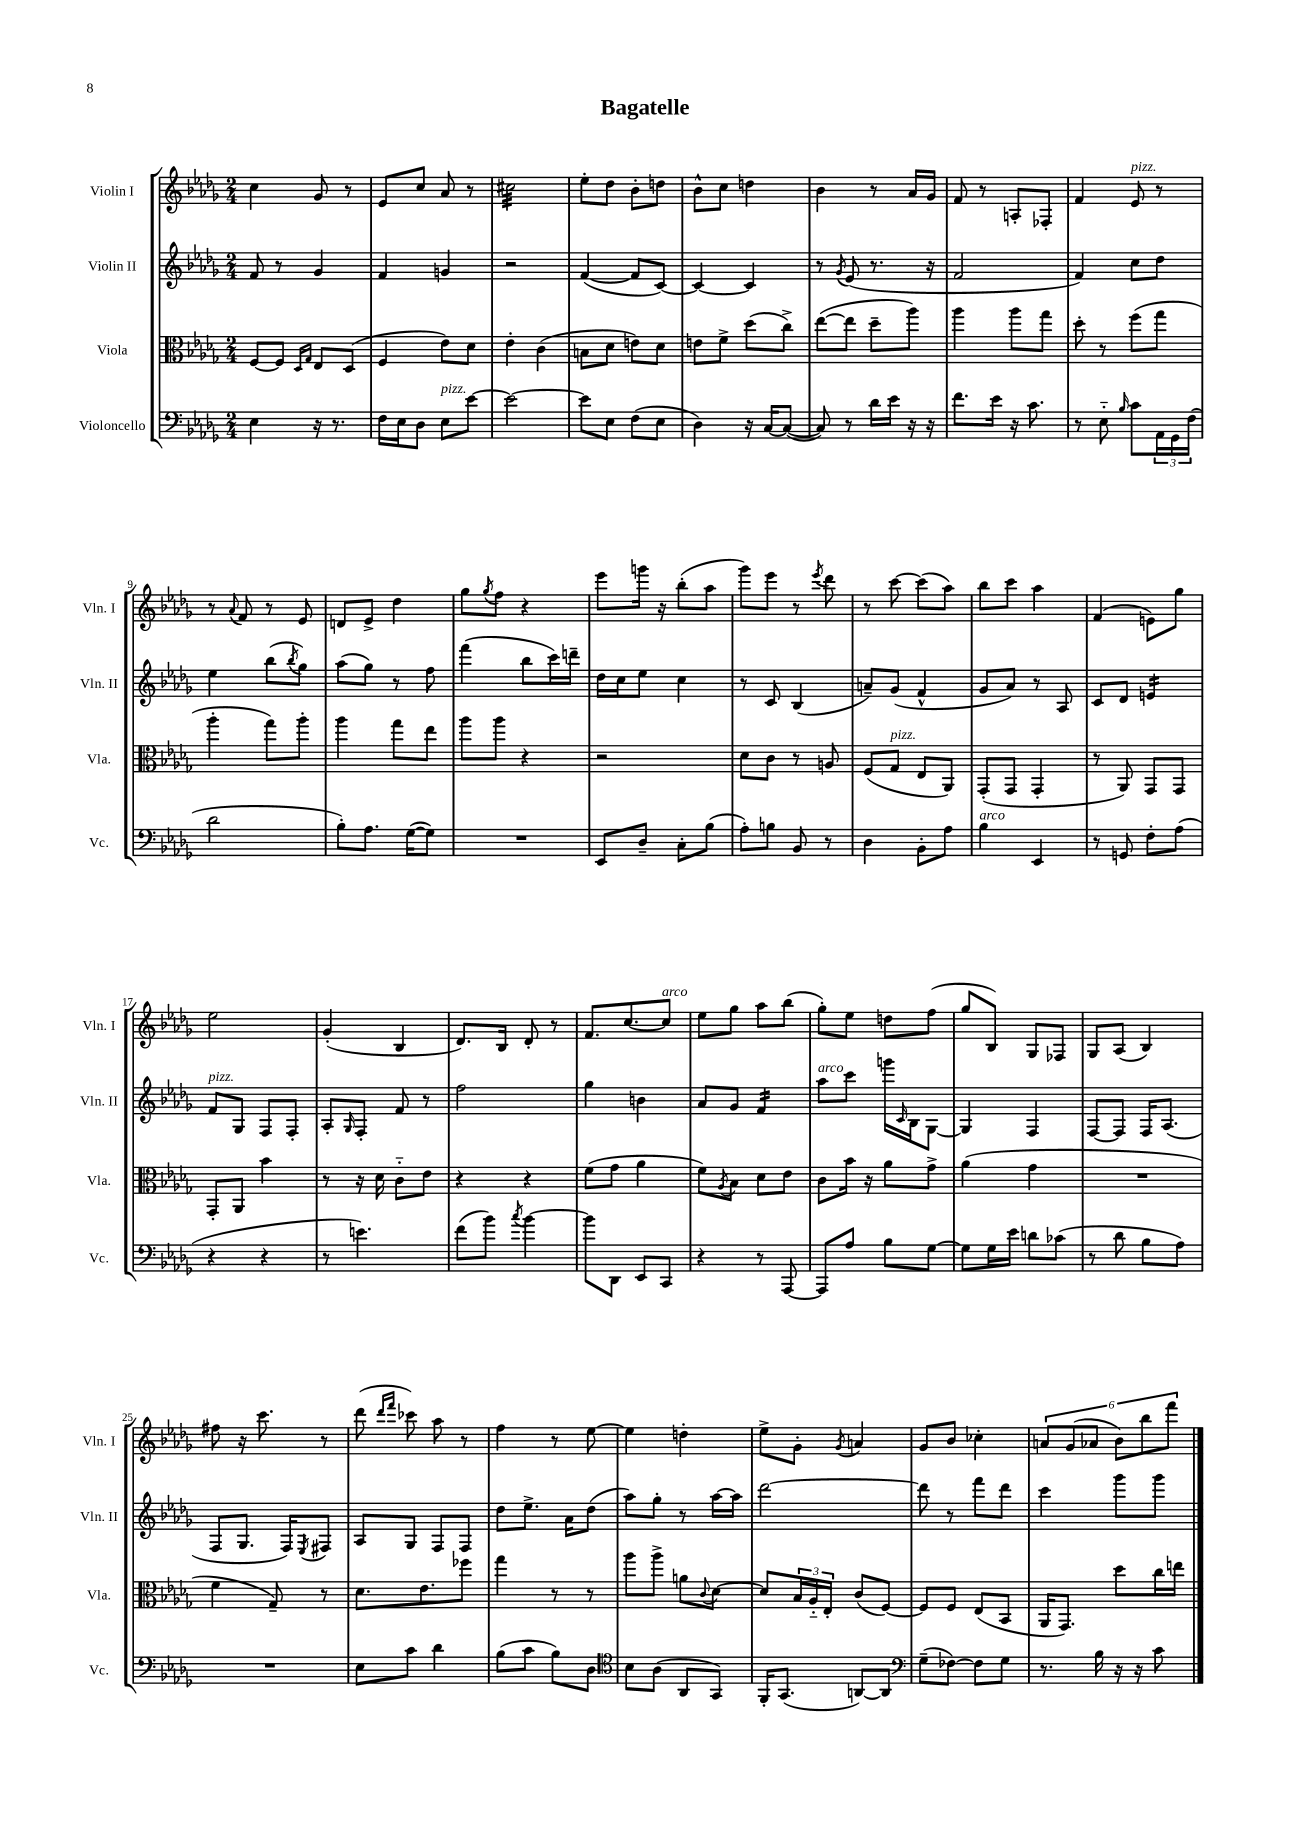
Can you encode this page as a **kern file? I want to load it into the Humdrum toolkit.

**kern	**kern	**kern	**kern
*staff4	*staff3	*staff2	*staff1
*clefF4	*clefC3	*clefG2	*clefG2
*k[b-e-a-d-g-]	*k[b-e-a-d-g-]	*k[b-e-a-d-g-]	*k[b-e-a-d-g-]
*M2/4	*M2/4	*M2/4	*M2/4
4E-\	[8F/L	8f/	4cc\
.	8F/]J	8r	.
.	16qqD-/LL	.	.
.	16qqG-/JJ	.	.
16r	8E-/L	4g-/	8g-/
8.r	.	.	.
.	(8D-/J	.	8r
=	=	=	=
16F\LL	4F/	4f/	8e-/L
16E-\J	.	.	.
8D-\J	.	.	8cc/J
8E-\L	8e-\L)	4g/	8a-/
[8e-\J	8d-\J	.	8r
=	=	=	=
2e-\_	4e-'\	2r	2cc#\
.	(4c\	.	.
=	=	=	=
8e-\]L	8B\L	([4f/	8ee-'\L
8E-\J	8d-\J	.	8dd-\J
(8F\L	8e\L)	8f/]L	8b-'\L
8E-\J	8d-\J	[8c/J)	8dd\J
=	=	=	=
4D-\)	8e\L	4c/_	8b-^^\L
.	8f^\J	.	8cc\J
16r	(8dd-\L	4c/]	4dd\
[16C/LK	.	.	.
(8C/_J	8cc^\J)	.	.
=	=	=	=
8C/])	([8ee-\L	8r	4b-\
.	.	8qg-/	.
8r	8ee-\]J	(8e-/	.
16d-\LL	8dd-~\L	8.r	8r
16e-\JJ	.	.	.
16r	8aa-\J)	.	16a-/LL
16r	.	16r	16g-/JJ
=	=	=	=
8.f\L	4aa-\	2f/	8f/
.	.	.	8r
16e-\Jk	.	.	.
16r	8aa-\L	.	8A'/L
8.c\	.	.	.
.	8gg-\J	.	8F-'/J
=	=	=	=
8r	8dd-'\	4f/)	4f/
8E-'~\	8r	.	.
16qqB-/	.	.	.
8c\L	(8ff\L	8cc\L	8e-/
24AA-\L	8gg-\J	8dd-\J	8r
24GG-\	.	.	.
(24F\JJ	.	.	.
=	=	=	=
2d-\	4aa-'\	4ee-\	8r
.	.	.	8qqa-/
.	.	.	8f/
.	8gg-\L)	(8bb-\L	8r
.	.	8qbb-/	.
.	8aa-'\J	8gg-\J)	8e-/
=	=	=	=
8B-'\L)	4aa-\	(8aa-\L	8d/L
8.A-\J	.	8gg-\J)	8e-^/J
.	8gg-\L	8r	4dd-\
([16G-\LK	.	.	.
8G-\]J)	8ee-\J	8ff\	.
=	=	=	=
2r	8aa-\L	(4fff\	8gg-\L
.	.	.	8qgg-/
.	8aa-\J	.	8ff\J
.	4r	8bb-\L	4r
.	.	16ccc\L)	.
.	.	16ddd~\JJ	.
=	=	=	=
8EE-/L	2r	16dd-\LL	8eee-\L
.	.	16cc\J	.
8D-~/J	.	8ee-\J	16ggg\Jk
.	.	.	16r
8C'\L	.	4cc\	(8bb-'\L
(8B-\J	.	.	8aa-\J
=	=	=	=
8A-'\L)	8d-\L	8r	8ggg-\L)
8B\J	8c\J	8c/	8eee-\J
8BB-/	8r	(4B-/	8r
.	.	.	8qeee-/
8r	8A/	.	8ddd-\
=	=	=	=
4D-\	(8F/L	8a~/L)	8r
.	8G-/J	(8g-/J	[8ccc\
8BB-'\L	8E-/L	4f^^/	(8ccc\]L
8A-\J	8AA-/J)	.	8aa-\J)
=	=	=	=
4B-\	(8GG-'/L	8g-/L	8bb-\L
.	8GG-/J	8a-/J)	8ccc\J
4EE-/	4GG-'/	8r	4aa-\
.	.	8A-/	.
=	=	=	=
8r	8r	8c/L	(4f/
8GG/	8AA-/)	8d-/J	.
8F'\L	8GG-/L	4e/	8e\L)
(8A-\J	8GG-/J	.	8gg-\J
=	=	=	=
4r	8GG-'/L	8f/L	2ee-\
.	8AA-/J	8G-/J	.
4r	4b-\	8F/L	.
.	.	8F'/J	.
=	=	=	=
8r	8r	8A-'/L	(4g-'/
.	.	16qqG-/	.
4.e\)	16r	8F'/J	.
.	16d-\	.	.
.	8c'~\L	8f/	4B-/
.	8e-\J	8r	.
=	=	=	=
(8f\L	4r	2ff\	8.d-/L)
8b-\J)	.	.	.
.	.	.	16B-/Jk
8qcc/	.	.	.
[4b-\	4r	.	8d-'/
.	.	.	8r
=	=	=	=
8b-\]L	(8f\L	4gg-\	8.f/L
8DD-\J	8g-\J	.	.
.	.	.	[8.cc/
8EE-/L	4a-\	4b\	.
8CC/J	.	.	8cc/]J
=	=	=	=
4r	8f\L)	8a-/L	8ee-\L
.	8qA-/	.	.
.	8B-\J	8g-/J	8gg-\J
8r	8d-\L	4f/	8aa-\L
[8AAA-/	8e-\J	.	(8bb-\J
=	=	=	=
8AAA-/]L	8c\L	8aa-\L	8gg-'\L)
8A-/J	16b-\Jk	8ccc\J	8ee-\J
.	16r	.	.
8B-\L	8a-\L	16ggg\LL	8dd\L
.	.	16qqc/	.
.	.	16B-\J	.
[8G-\J	8g-^\J	[8G-\J	(8ff\J
=	=	=	=
8G-\]L	(4a-\	4G-/]	8gg-/L
16G-\L	.	.	8B-/J)
16e-\JJ	.	.	.
8d\L	4g-\	4F/	8G-/L
(8c-\J	.	.	8F-/J
=	=	=	=
8r	2r	[8F/L	8G-/L
8d-\	.	8F/]J	(8A-/J
8B-\L	.	16F/LK	4B-/)
.	.	(8.A-/J	.
8A-\J)	.	.	.
=	=	=	=
2r	4f\	8F/L	8ff#\
.	.	8.G-/J	16r
.	.	.	8.ccc\
.	8G-~/)	.	.
.	.	16F/LK)	.
.	.	8qE-/	.
.	8r	8F#/J	8r
=	=	=	=
8E-\L	8.d-\L	8A-/L	(8ddd-\
.	.	.	16qqddd-/LL
.	.	.	16qqfff/JJ
8c\J	.	8G-/J	8ccc-\)
.	8.e-\	.	.
4d-\	.	8F/L	8aa-\
.	8ff-\J	8F/J	8r
=	=	=	=
(8B-\L	4gg-\	8dd-\L	4ff\
8c\J	.	8.ee-^\J	.
8B-\L)	8r	.	8r
.	.	16a-\LK	.
8D-\J	8r	(8dd-\J	[8ee-\
=	=	=	=
*clefC4	*	*	*
8B-\L	8aa-\L	8aa-\L)	4ee-\]
(8A-\J	8aa-^\J	8gg-'\J	.
8AA-/L	8a\L	8r	4dd'\
.	8qqc/	.	.
8GG-/J)	[8d-\J	[16aa-\LL	.
.	.	16aa-\]JJ	.
=	=	=	=
16FF'/LK	8d-/]L	[2ddd-\	8ee-^\L
(8.GG-/J	.	.	.
.	24B-/L	.	8g-'\J
.	24A-'~/	.	.
.	24E-'/JJ	.	.
.	.	.	8qg-/
[8AA/L)	(8c/L	.	4a/
8AA/]J	[8F/J)	.	.
=	=	=	=
*clefF4	*	*	*
(8G-~\L	8F/]L	8ddd-\]	8g-/L
[8F-\J)	8F/J	8r	8b-/J
8F-\]L	(8E-/L	8fff\L	4cc-'\
8G-\J	8BB-/J	8ddd-\J	.
=	=	=	=
8.r	16AA-/LK	4ccc\	12a/L
.	8.GG-/J)	.	.
.	.	.	(12g-/
.	.	.	12a-/J
16B-\	.	.	.
16r	8dd-\L	8ggg-\L	12b-\L)
16r	.	.	.
.	.	.	12bb-\
8c\	16cc\L	8ggg-\J	.
.	.	.	12fff\J
.	16ee\JJ	.	.
==	==	==	==
*-	*-	*-	*-
